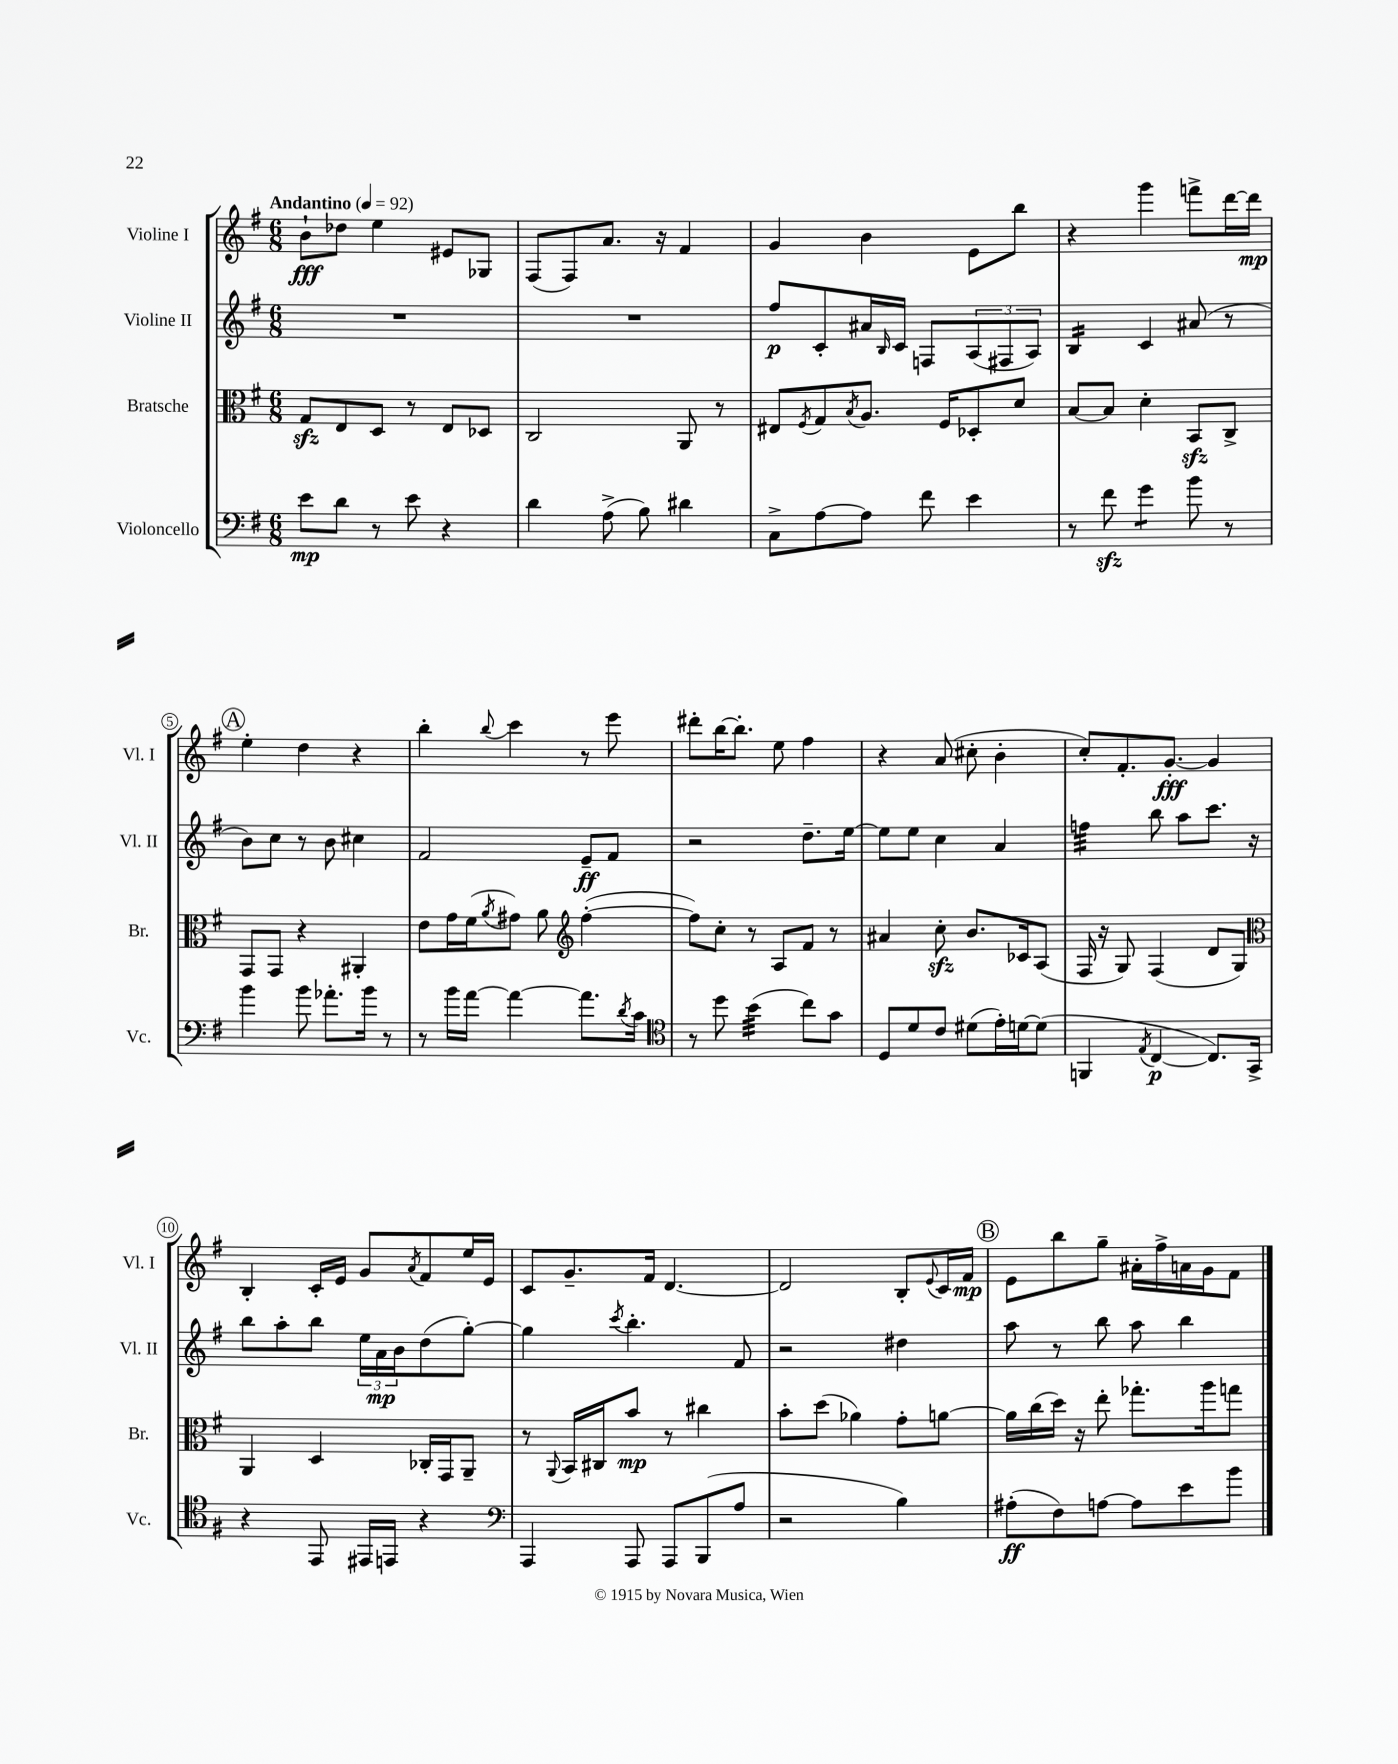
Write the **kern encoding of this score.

**kern	**kern	**kern	**kern
*staff4	*staff3	*staff2	*staff1
*clefF4	*clefC3	*clefG2	*clefG2
*k[f#]	*k[f#]	*k[f#]	*k[f#]
*M6/8	*M6/8	*M6/8	*M6/8
*MM92	*MM92	*MM92	*MM92
8e	8G	2.r	8b`
8d	8E	.	8dd-
8r	8D	.	4ee
8e	8r	.	.
4r	8E	.	8e#
.	8D-	.	8G-
=	=	=	=
4d	2C	2.r	(8F#
.	.	.	8F#)
(8A^	.	.	8.a
8B)	.	.	.
.	.	.	16r
4d#	8AA	.	4f#
.	8r	.	.
=	=	=	=
8C^	8E#	8ff#	4g
.	8qF#	.	.
[8A	8G	8c'	.
.	8qB	.	.
8A]	8.A	16a#	4b
.	.	16qqB	.
.	.	16c	.
8f#	.	8F	.
.	16F#	.	.
4e	8D-'	(12A	8e
.	.	12F#	.
.	8d	.	8bb
.	.	12A)	.
=	=	=	=
8r	[8B	4B	4r
8f#	8B]	.	.
4g	4d'	4c	4ggg
8b	8BB	(8a#	8fff^
8r	8C^	8r	[16ddd
.	.	.	16ddd]
=	=	=	=
4b	8GG	8b)	4ee'
.	8GG	8cc	.
8b	4r	8r	4dd
8.a-'	.	8b	.
.	4AA#'	4cc#	4r
16b	.	.	.
8r	.	.	.
=	=	=	=
8r	8e	2f#	4bb'
16b	16g	.	.
[16a	(16f#	.	.
.	8qa	.	8qqbb
4a_	8g#)	.	4ccc
.	8a	.	.
*	*clefG2	*	*
8.a]	([4ff#'	8e~	8r
.	.	8f#	8eee
8qd	.	.	.
16c	.	.	.
=	=	=	=
*clefC4	*	*	*
8r	8ff#])	2r	8ddd#'
8dd	8cc'	.	[16bb
.	.	.	8.bb']
(4b	8r	.	.
.	8A	.	8ee
8cc)	8f#	8.dd~	4ff#
8g	8r	.	.
.	.	[16ee	.
=	=	=	=
8D	4a#	8ee]	4r
8d	.	8ee	.
8c	8cc'	4cc	(8a
(8d#	8.b	.	8cc#'
16e')	.	4a	4b'
[16d	16c-	.	.
(8d]	(8A	.	.
=	=	=	=
4FF	16F#	4ff	8cc')
.	16r	.	.
.	8G)	.	8.f#'
8qE	.	.	.
[4C	(4F#	8bb	.
.	.	.	[8.g'
.	.	8aa	.
8.C])	8d	8.ccc	4g]
.	8G)	.	.
16GG^	.	16r	.
=	=	=	=
*	*clefC3	*	*
4r	4AA	8bb	4B'
.	.	8aa'	.
8EE	4D	8bb	16c'
.	.	.	16e
16EE#	.	24ee	8g
.	.	24a	.
16EE	.	.	.
.	.	24b	.
.	.	.	8qa
4r	16C-'	(8dd	8f#
.	16GG	.	.
.	8AA~	[8gg')	16ee
.	.	.	16e
=	=	=	=
*clefF4	*	*	*
4AAA	8r	4gg]	8c
.	8qqAA	.	.
.	16BB	.	8.g~
.	16C#	.	.
.	.	8qccc	.
8AAA	8b	4.bb'	.
.	.	.	16f#
8AAA	8r	.	[4.d
(8BBB	4cc#	.	.
8A	.	8f#	.
=	=	=	=
2r	8b'	2r	2d]
.	(8dd	.	.
.	4a-)	.	.
4B)	8g'	4dd#	8B'
.	.	.	8qqe
.	[8a	.	16c
.	.	.	16f#
=	=	=	=
(8A#'	16a]	8aa	8e
.	(16cc	.	.
8F#)	16dd)	8r	8bb
.	16r	.	.
[8A	8ee'	8bb	8gg~
8A]	8.gg-'	8aa	16a#'
.	.	.	16ff#^
8e	.	4bb	16a
.	16aa	.	16g
8b	8gg	.	8f#
==	==	==	==
*-	*-	*-	*-
